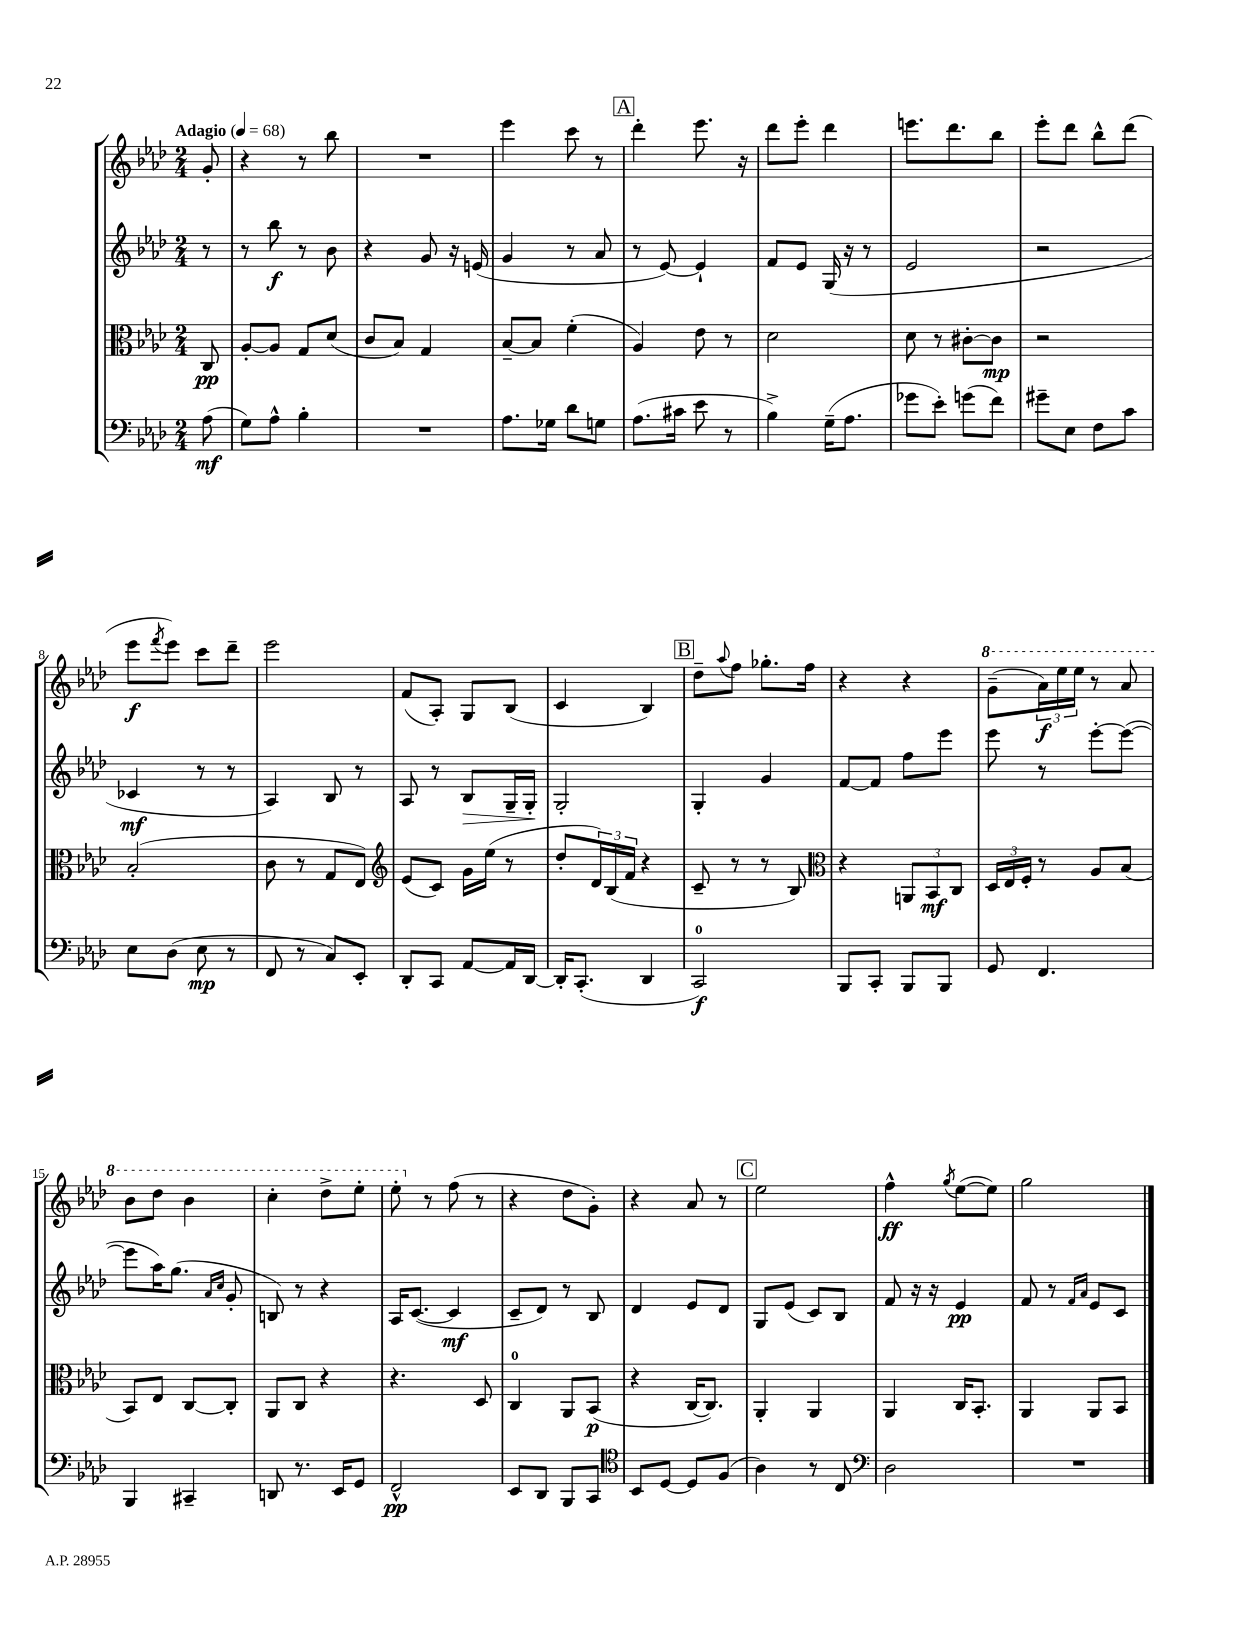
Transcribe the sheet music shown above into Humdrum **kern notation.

**kern	**kern	**kern	**kern
*staff4	*staff3	*staff2	*staff1
*clefF4	*clefC3	*clefG2	*clefG2
*k[b-e-a-d-]	*k[b-e-a-d-]	*k[b-e-a-d-]	*k[b-e-a-d-]
*M2/4	*M2/4	*M2/4	*M2/4
*MM68	*MM68	*MM68	*MM68
(8A-\	8C/	8r	8g'/
=	=	=	=
8G\L)	[8A-'/L	8r	4r
8A-^^\J	8A-/]J	8bb-\	.
4B-'\	8G/L	8r	8r
.	(8d-/J	8b-\	8bb-\
=	=	=	=
2r	8c/L	4r	2r
.	8B-/J)	.	.
.	4G/	8g/	.
.	.	16r	.
.	.	(16e/	.
=	=	=	=
8.A-\L	[8B-~/L	4g/	4eee-\
.	8B-/]J	.	.
16G-\Jk	.	.	.
8d-\L	(4f'\	8r	8ccc\
8G\J	.	8a-/	8r
=	=	=	=
(8.A-\L	4A-/)	8r	4ddd-'\
.	.	[8e-/)	.
16c#\Jk	.	.	.
8e-\	8e-\	4e-`/]	8.eee-\
8r	8r	.	.
.	.	.	16r
=	=	=	=
4B-^\)	2d-\	8f/L	8ddd-\L
.	.	8e-/J	8eee-'\J
(16G~\LK	.	(16G/	4ddd-\
8.A-\J	.	16r	.
.	.	8r	.
=	=	=	=
8g-\L	8d-\	2e-/	8.eee\L
8e-'\J)	8r	.	.
.	.	.	8.ddd-\
(8g\L	[8c#'\L	.	.
8f\J)	8c#\]J	.	8bb-\J
=	=	=	=
8g#~\L	2r	2r	8eee-'\L
8E-\J	.	.	8ddd-\J
8F\L	.	.	8bb-^^\L
8c\J	.	.	(8ddd-\J
=	=	=	=
8E-\L	(2B-'/	4c-/	8eee-\L
.	.	.	8qfff/
(8D-\J	.	.	8eee-\J)
8E-\	.	8r	8ccc\L
8r	.	8r	8ddd-~\J
=	=	=	=
8FF/	8c\	4A-/)	2eee-\
8r	8r	.	.
8C/L)	8G/L	8B-/	.
8EE-'/J	8E-/J)	8r	.
=	=	=	=
*	*clefG2	*	*
8DD-'/L	(8e-/L	8A-/	(8f/L
8CC/J	8c/J)	8r	8A-'/J)
[8AA-/L	16g\LL	8B-/L	8G/L
.	(16ee-\JJ	.	.
16AA-/]L	8r	16G~/L	(8B-/J
[16DD-/JJ	.	16G'/JJ	.
=	=	=	=
16DD-'/]LK	8dd-'/L	2G'/	4c/
(8.CC'/J	.	.	.
.	24d-/L)	.	.
.	(24B-/	.	.
.	24f/JJ	.	.
4DD-/	4r	.	4B-/)
=	=	=	=
2CC/)	8c~/	4G'/	8dd-~\L
.	.	.	8qqaa-/
.	8r	.	8ff\J
.	8r	4g/	8.gg-'\L
.	8B-/)	.	.
.	.	.	16ff\Jk
=	=	=	=
*	*clefC3	*	*
8BBB-/L	4r	[8f/L	4r
8CC'/J	.	8f/]J	.
8BBB-/L	12AA/L	8ff\L	4r
.	12BB-/	.	.
8BBB-/J	.	8eee-\J	.
.	12C/J	.	.
=	=	=	=
8GG/	24D-/LL	8eee-\	(8gg~\L
.	24E-/	.	.
.	24F'/JJ	.	.
4.FF/	8r	8r	24aa-\L)
.	.	.	24eee-\
.	.	.	24eee-\JJ
.	8A-/L	[8eee-'\L	8r
.	(8B-/J	(8eee-\_J	8aa-/
=	=	=	=
4BBB-/	8BB-/L)	8eee-\]L	8bb-\L
.	8E-/J	16aa-\K)	8ddd-\J
.	.	(8.gg\J	.
4CC#~/	[8C/L	.	4bb-\
.	.	16qqa-/LL	.
.	.	16qqcc/JJ	.
.	8C'/]J	8g'/	.
=	=	=	=
8DD/	8AA-/L	8B/)	4ccc'\
8.r	8C/J	8r	.
.	4r	4r	8ddd-^\L
16EE-/LK	.	.	.
8GG/J	.	.	8eee-'\J
=	=	=	=
2FF^^/	4.r	16A-/LK	8eee-'\
.	.	([8.c/J	.
.	.	.	8r
.	.	4c/]	(8ff\
.	8D-/	.	8r
=	=	=	=
8EE-/L	4C/	8c~/L	4r
8DD-/J	.	8d-/J)	.
8BBB-/L	8AA-/L	8r	8dd-\L
8CC/J	(8BB-/J	8B-/	8g'\J)
=	=	=	=
*clefC4	*	*	*
8BB-/L	4r	4d-/	4r
[8D-/J	.	.	.
8D-/]L	[16C/LK	8e-/L	8a-/
.	8.C/]J)	.	.
(8F/J	.	8d-/J	8r
=	=	=	=
4A-\)	4AA-'/	8G/L	2ee-\
.	.	(8e-/J	.
8r	4AA-/	8c/L)	.
8C/	.	8B-/J	.
=	=	=	=
*clefF4	*	*	*
2D-\	4AA-/	8f/	4ff^^\
.	.	16r	.
.	.	16r	.
.	.	.	8qgg/
.	16C/LK	4e-/	([8ee-\L
.	8.BB-'/J	.	.
.	.	.	8ee-\]J)
=	=	=	=
2r	4AA-/	8f/	2gg\
.	.	8r	.
.	.	16qqf/LL	.
.	.	16qqa-/JJ	.
.	8AA-/L	8e-/L	.
.	8BB-/J	8c/J	.
==	==	==	==
*-	*-	*-	*-
